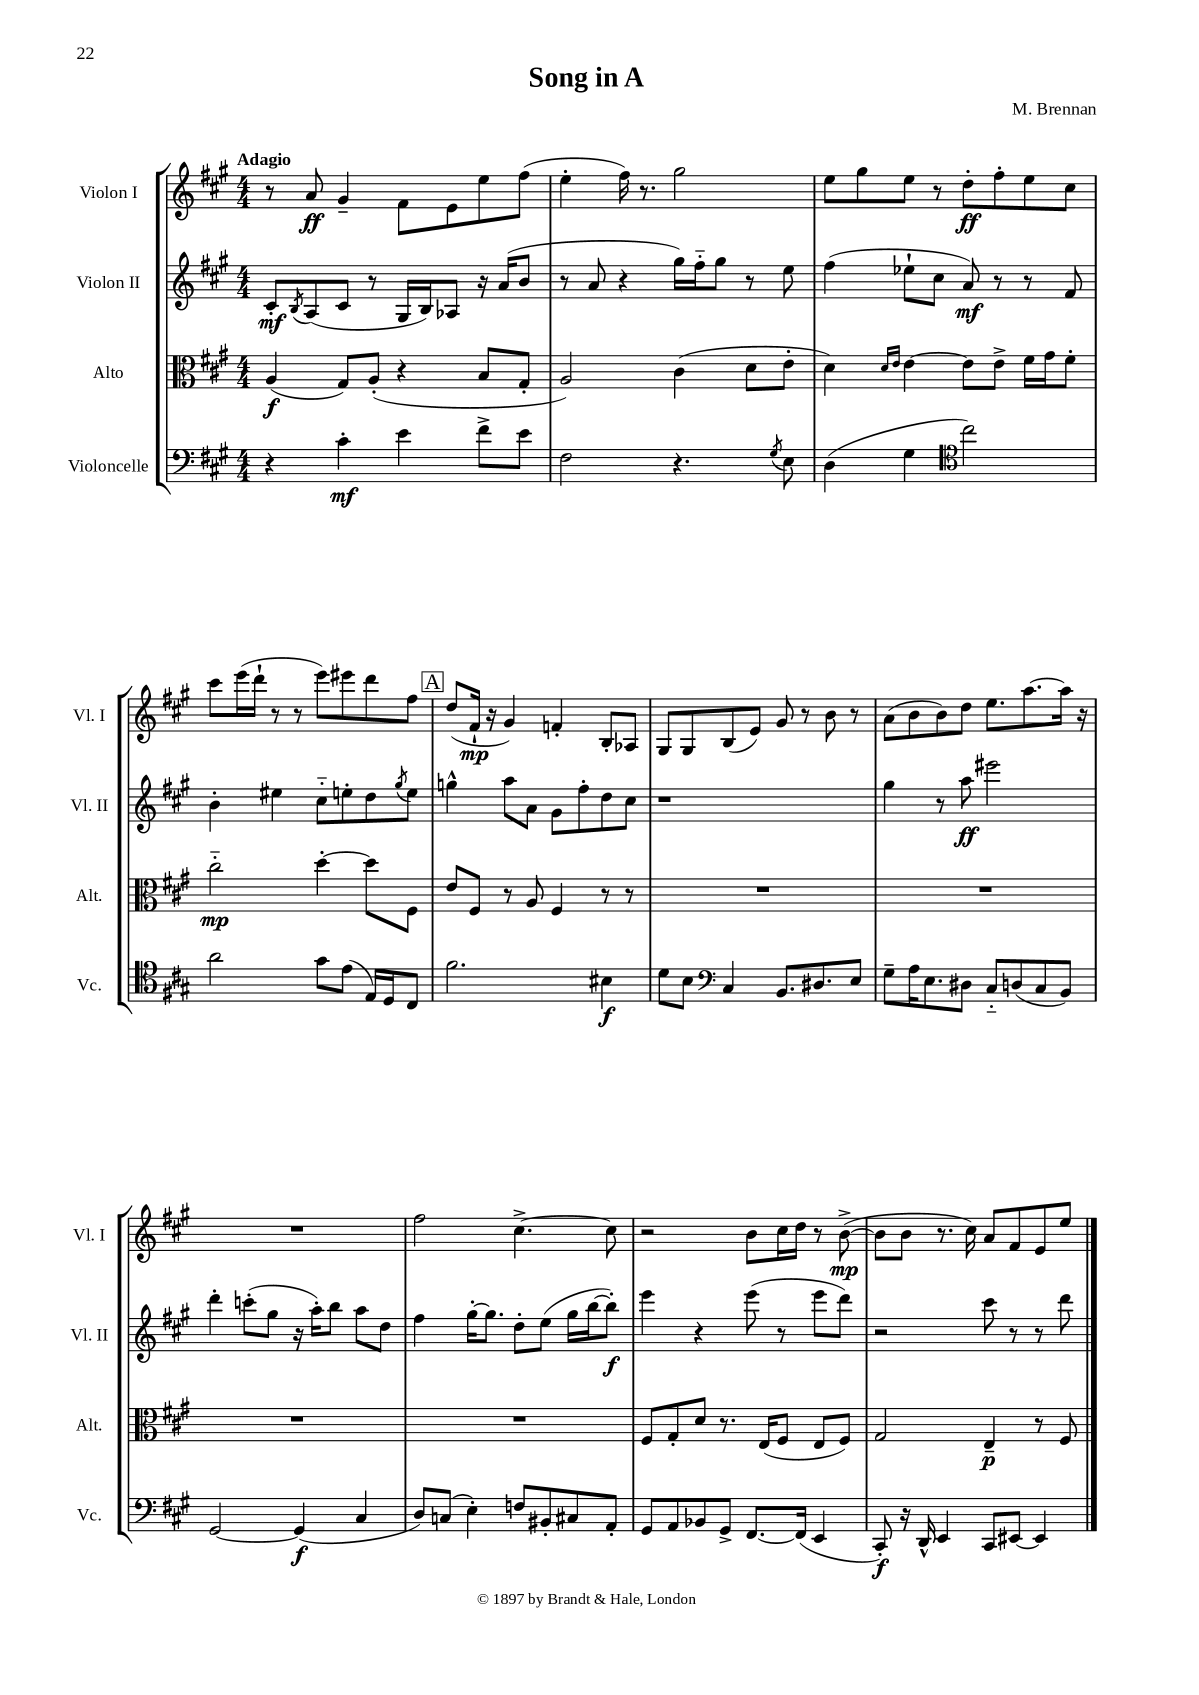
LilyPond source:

\header { title = "Song in A" composer = "M. Brennan" }
<<
\new StaffGroup <<
\new Staff = "s0" \with { instrumentName = "Violon I" shortInstrumentName = "Vl. I" } {
    \clef treble \key a \major \numericTimeSignature \time 4/4 \tempo "Adagio"
    r8 a'8\ff gis'4-- fis'8 e'8 e''8 fis''8( |
    e''4-. fis''16) r8. gis''2 |
    e''8 gis''8 e''8 r8 d''8-.\ff fis''8-. e''8 cis''8 |
    cis'''8 e'''16( d'''16-! r8 r8 e'''8) eis'''8 d'''8 fis''8 |
    \mark \markup { \box "A" } d''8( fis'16-!\mp r16 gis'4) f'4-. b8-. aes8 |
    gis8 gis8 b8( e'8) gis'8 r8 b'8 r8 |
    a'8( b'8 b'8) d''8 e''8. a''8.~ a''16 r16 |
    R1 |
    fis''2 cis''4.~-> cis''8 |
    r2 b'8 cis''16 d''16 r8 b'8~->\mp( |
    b'8 b'8 r8. cis''16) a'8 fis'8 e'8 e''8 \bar "|." |
}
\new Staff = "s1" \with { instrumentName = "Violon II" shortInstrumentName = "Vl. II" } {
    \clef treble \key a \major \numericTimeSignature \time 4/4
    cis'8-.\mf \acciaccatura { b8 } a8( cis'8 r8 gis16 b16) aes8 r16 a'16( b'8 |
    r8 a'8 r4 gis''16) fis''16-_ gis''8 r8 e''8 |
    fis''4( ees''8-! cis''8 a'8\mf) r8 r8 fis'8 |
    b'4-. eis''4 cis''8-_ e''8-. d''8 \acciaccatura { gis''8 } e''8 |
    \mark \markup { \box "A" } g''4-^ a''8 a'8 gis'8 fis''8-. d''8 cis''8 |
    r1 |
    gis''4 r8 a''8\ff eis'''2 |
    d'''4-. c'''8-.( gis''8 r16 a''16-.) b''8 a''8 d''8 |
    fis''4 gis''16~-. gis''8. d''8-. e''8( gis''16 b''16~ b''8-.\f) |
    e'''4 r4 e'''8( r8 e'''8 d'''8) |
    r2 cis'''8 r8 r8 d'''8 \bar "|." |
}
\new Staff = "s2" \with { instrumentName = "Alto" shortInstrumentName = "Alt." } {
    \clef alto \key a \major \numericTimeSignature \time 4/4
    a4\f( gis8) a8-.( r4 b8 gis8-. |
    a2) cis'4( d'8 e'8-. |
    d'4) \grace { d'16 e'16 } e'4~ e'8 e'8-> fis'16 gis'16 fis'8-. |
    cis''2-_\mp d''4~-. d''8 fis8 |
    \mark \markup { \box "A" } e'8 fis8 r8 a8 fis4 r8 r8 |
    R1 |
    R1 |
    R1 |
    R1 |
    fis8 gis8-. d'8 r8. e16( fis8 e8 fis8) |
    gis2 e4--\p r8 fis8 \bar "|." |
}
\new Staff = "s3" \with { instrumentName = "Violoncelle" shortInstrumentName = "Vc." } {
    \clef bass \key a \major \numericTimeSignature \time 4/4
    r4 cis'4-.\mf e'4 fis'8-> e'8 |
    fis2 r4. \acciaccatura { gis8 } e8 |
    d4( gis4 \clef tenor cis''2) |
    a'2 gis'8 e'8( e16) d16 cis8 |
    \mark \markup { \box "A" } fis'2. bis4\f |
    d'8 b8 \clef bass cis4 b,8. dis8. e8 |
    gis8-- a16 e8. dis8 cis8-_ d8( cis8 b,8) |
    gis,2~ gis,4\f( cis4 |
    d8) c8( e4-.) f8 bis,8-. cis8 a,8-. |
    gis,8 a,8 bes,8 gis,8-> fis,8.~ fis,16( e,4 |
    cis,8-.\f) r16 d,16-^ e,4 cis,8 eis,8~ eis,4 \bar "|." |
}
>>
>>
\layout { \context { \Score \remove "Bar_number_engraver" } }
